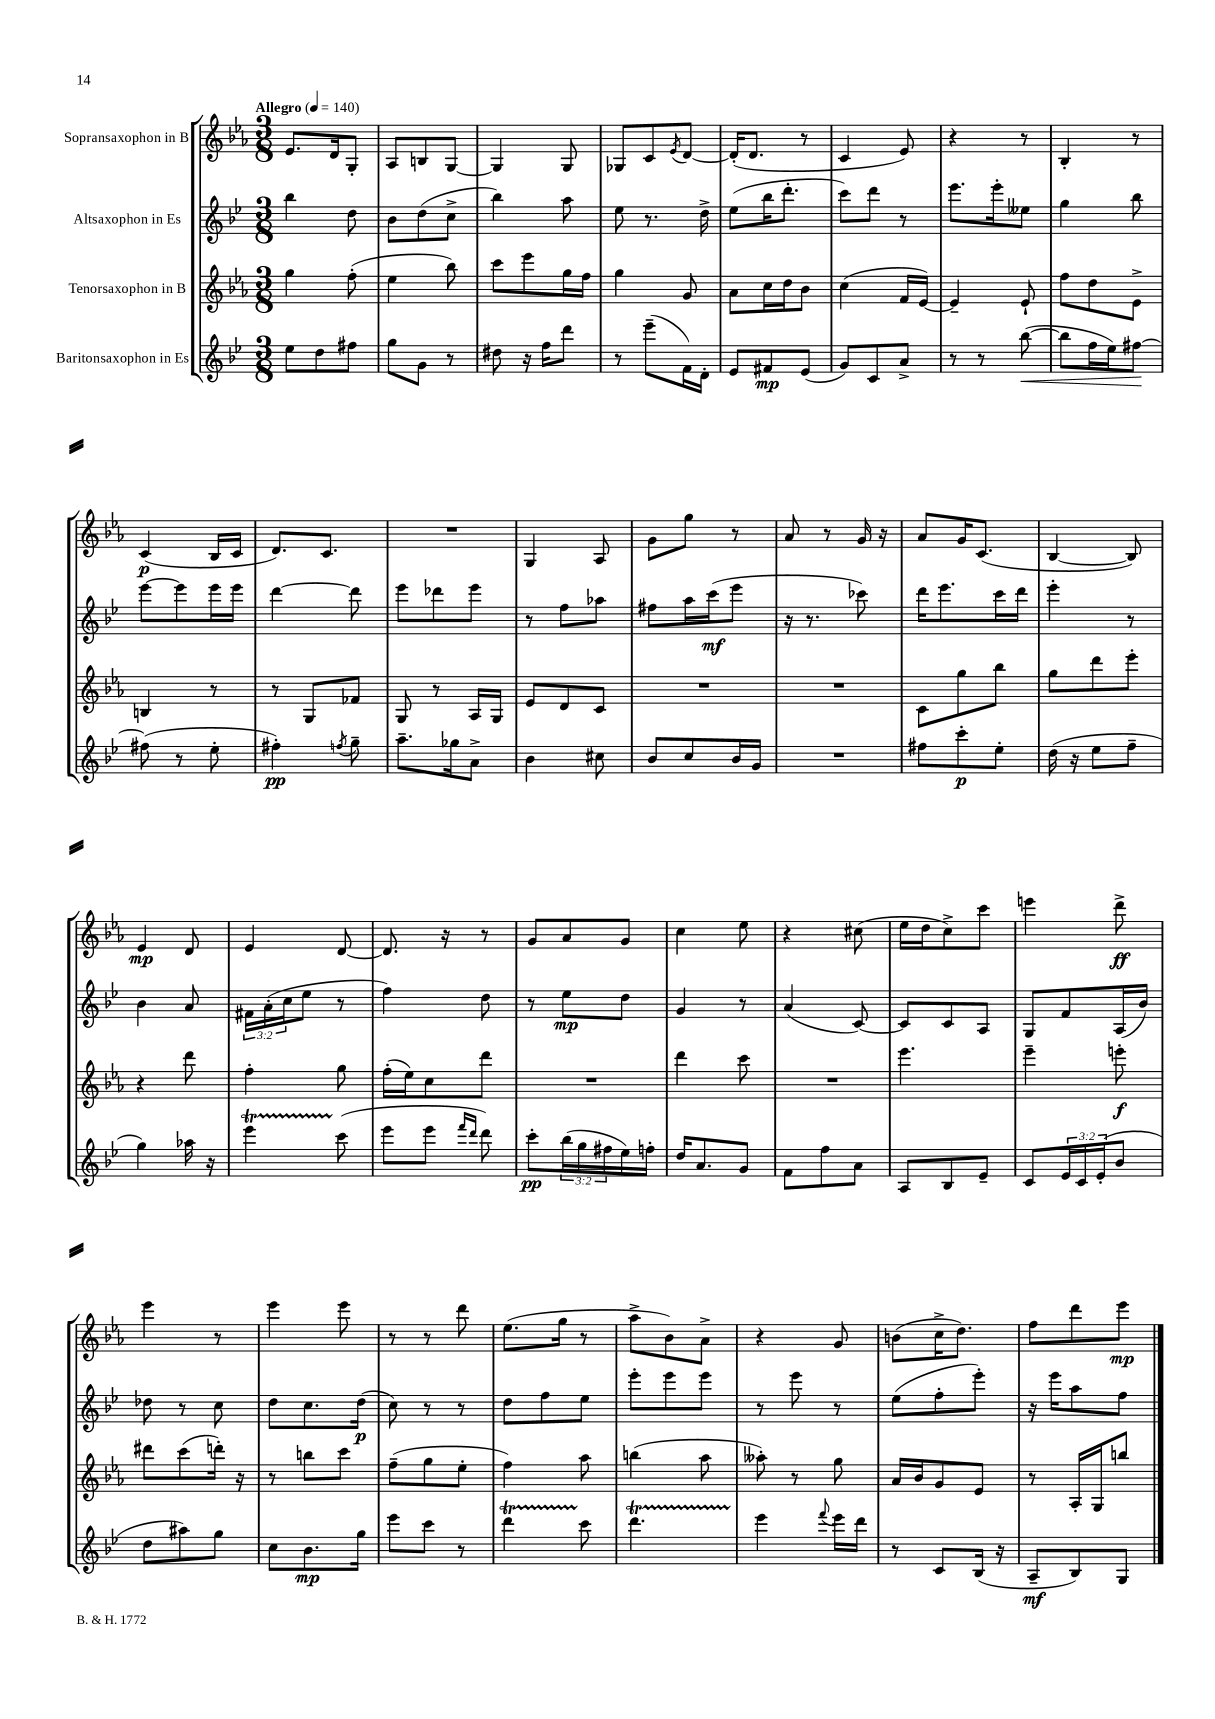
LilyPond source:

<<
\new StaffGroup <<
\new Staff = "s0" \with { instrumentName = "Sopransaxophon in B" } {
    \clef treble \key ees \major \numericTimeSignature \time 3/8 \tempo "Allegro" 4 = 140
    ees'8. d'16 g8-. |
    aes8 b8 g8~ |
    g4 g8 |
    ges8 c'8 \acciaccatura { ees'8 } d'8~ |
    d'16-.( d'8. r8 |
    c'4 ees'8) |
    r4 r8 |
    bes4-. r8 |
    c'4\p( bes16 c'16 |
    d'8.) c'8. |
    R4. |
    g4 aes8 |
    g'8 g''8 r8 |
    aes'8 r8 g'16 r16 |
    aes'8 g'16 c'8.( |
    bes4~ bes8) |
    ees'4\mp d'8 |
    ees'4 d'8~ |
    d'8. r16 r8 |
    g'8 aes'8 g'8 |
    c''4 ees''8 |
    r4 cis''8( |
    ees''16 d''16 c''8->) c'''8 |
    e'''4 d'''8->\ff |
    ees'''4 r8 |
    ees'''4 ees'''8 |
    r8 r8 d'''8 |
    ees''8.( g''16 r8 |
    aes''8-> bes'8) aes'8-> |
    r4 g'8 |
    b'8( c''16-> d''8.) |
    f''8 d'''8 ees'''8\mp \bar "|." |
}
\new Staff = "s1" \with { instrumentName = "Altsaxophon in Es" } {
    \clef treble \key bes \major \numericTimeSignature \time 3/8 \override Staff.TupletNumber.text = #tuplet-number::calc-fraction-text
    bes''4 d''8 |
    bes'8 d''8( c''8-> |
    bes''4) a''8 |
    ees''8 r8. d''16-> |
    ees''8( bes''16 d'''8.-. |
    c'''8) d'''8 r8 |
    ees'''8. ees'''16-. eeses''8 |
    g''4 bes''8 |
    ees'''8~ ees'''8 ees'''16 ees'''16 |
    d'''4~ d'''8 |
    ees'''8 des'''8 ees'''8 |
    r8 f''8 aes''8 |
    fis''8 a''16 c'''16\mf( ees'''8 |
    r16 r8. ces'''8) |
    d'''16 ees'''8. c'''16 d'''16 |
    ees'''4-. r8 |
    bes'4 a'8 |
    \tuplet 3/2 { fis'16 a'16-.( c''16 } ees''8 r8 |
    f''4) d''8 |
    r8 ees''8\mp d''8 |
    g'4 r8 |
    a'4( c'8~) |
    c'8 c'8 a8 |
    g8 f'8 a16( bes'16) |
    des''8 r8 c''8 |
    d''8 c''8. d''16\p( |
    c''8) r8 r8 |
    d''8 f''8 ees''8 |
    ees'''8-. ees'''8 ees'''8 |
    r8 ees'''8 r8 |
    ees''8( f''8-. ees'''8-.) |
    r16 ees'''16 a''8 f''8 \bar "|." |
}
\new Staff = "s2" \with { instrumentName = "Tenorsaxophon in B" } {
    \clef treble \key ees \major \numericTimeSignature \time 3/8
    g''4 f''8-.( |
    ees''4 bes''8) |
    c'''8 ees'''8 g''16 f''16 |
    g''4 g'8 |
    aes'8 c''16 d''16 bes'8 |
    c''4( f'16 ees'16~) |
    ees'4-- ees'8-! |
    f''8 d''8 ees'8-> |
    b4 r8 |
    r8 g8 fes'8 |
    g8 r8 aes16 g16 |
    ees'8 d'8 c'8 |
    R4. |
    R4. |
    c'8 g''8 bes''8 |
    g''8 d'''8 ees'''8-. |
    r4 d'''8 |
    f''4-. g''8 |
    f''16-.( ees''16) c''8 d'''8 |
    R4. |
    d'''4 c'''8 |
    R4. |
    ees'''4. |
    ees'''4-- e'''8-.\f |
    dis'''8 c'''8( d'''16-.) r16 |
    r8 b''8 c'''8 |
    f''8--( g''8 ees''8-. |
    f''4) aes''8 |
    b''4( aes''8 |
    aeses''8-.) r8 g''8 |
    aes'16 bes'16 g'8 ees'8 |
    r8 aes16-. g16 b''8 \bar "|." |
}
\new Staff = "s3" \with { instrumentName = "Baritonsaxophon in Es" } {
    \clef treble \key bes \major \numericTimeSignature \time 3/8 \override Staff.TupletNumber.text = #tuplet-number::calc-fraction-text
    ees''8 d''8 fis''8 |
    g''8 g'8 r8 |
    dis''8 r16 f''16 d'''8 |
    r8 ees'''8--( f'16) d'16-. |
    ees'8 fis'8\mp ees'8( |
    g'8) c'8 a'8-> |
    r8 r8 bes''8~\<( |
    bes''8 f''16 ees''16) fis''8~\! |
    fis''8( r8 ees''8-. |
    fis''4-.\pp) \acciaccatura { f''8 } g''8-- |
    a''8.-- ges''16 a'8-> |
    bes'4 cis''8 |
    bes'8 c''8 bes'16 g'16 |
    R4. |
    fis''8 c'''8-.\p ees''8-. |
    d''16( r16 ees''8 f''8-- |
    g''4) aes''16 r16 |
    ees'''4\startTrillSpan c'''8\stopTrillSpan( |
    ees'''8 ees'''8 \grace { f'''16 d'''16 } d'''8) |
    c'''8-.\pp \tuplet 3/2 { bes''16( g''16 fis''16 } ees''16) f''16-. |
    d''16 a'8. g'8 |
    f'8 f''8 a'8 |
    a8 bes8 ees'8-- |
    c'8 \tuplet 3/2 { ees'16 c'16 ees'16-.( } bes'8 |
    d''8 ais''8) g''8 |
    c''8 bes'8.\mp g''16 |
    ees'''8 c'''8 r8 |
    d'''4\startTrillSpan c'''8\stopTrillSpan |
    d'''4.\startTrillSpan |
    ees'''4\stopTrillSpan \appoggiatura { f'''8 } ees'''16 d'''16 |
    r8 c'8 bes16( r16 |
    a8--\mf bes8) g8 \bar "|." |
}
>>
>>
\layout { \context { \Score \remove "Bar_number_engraver" } }
